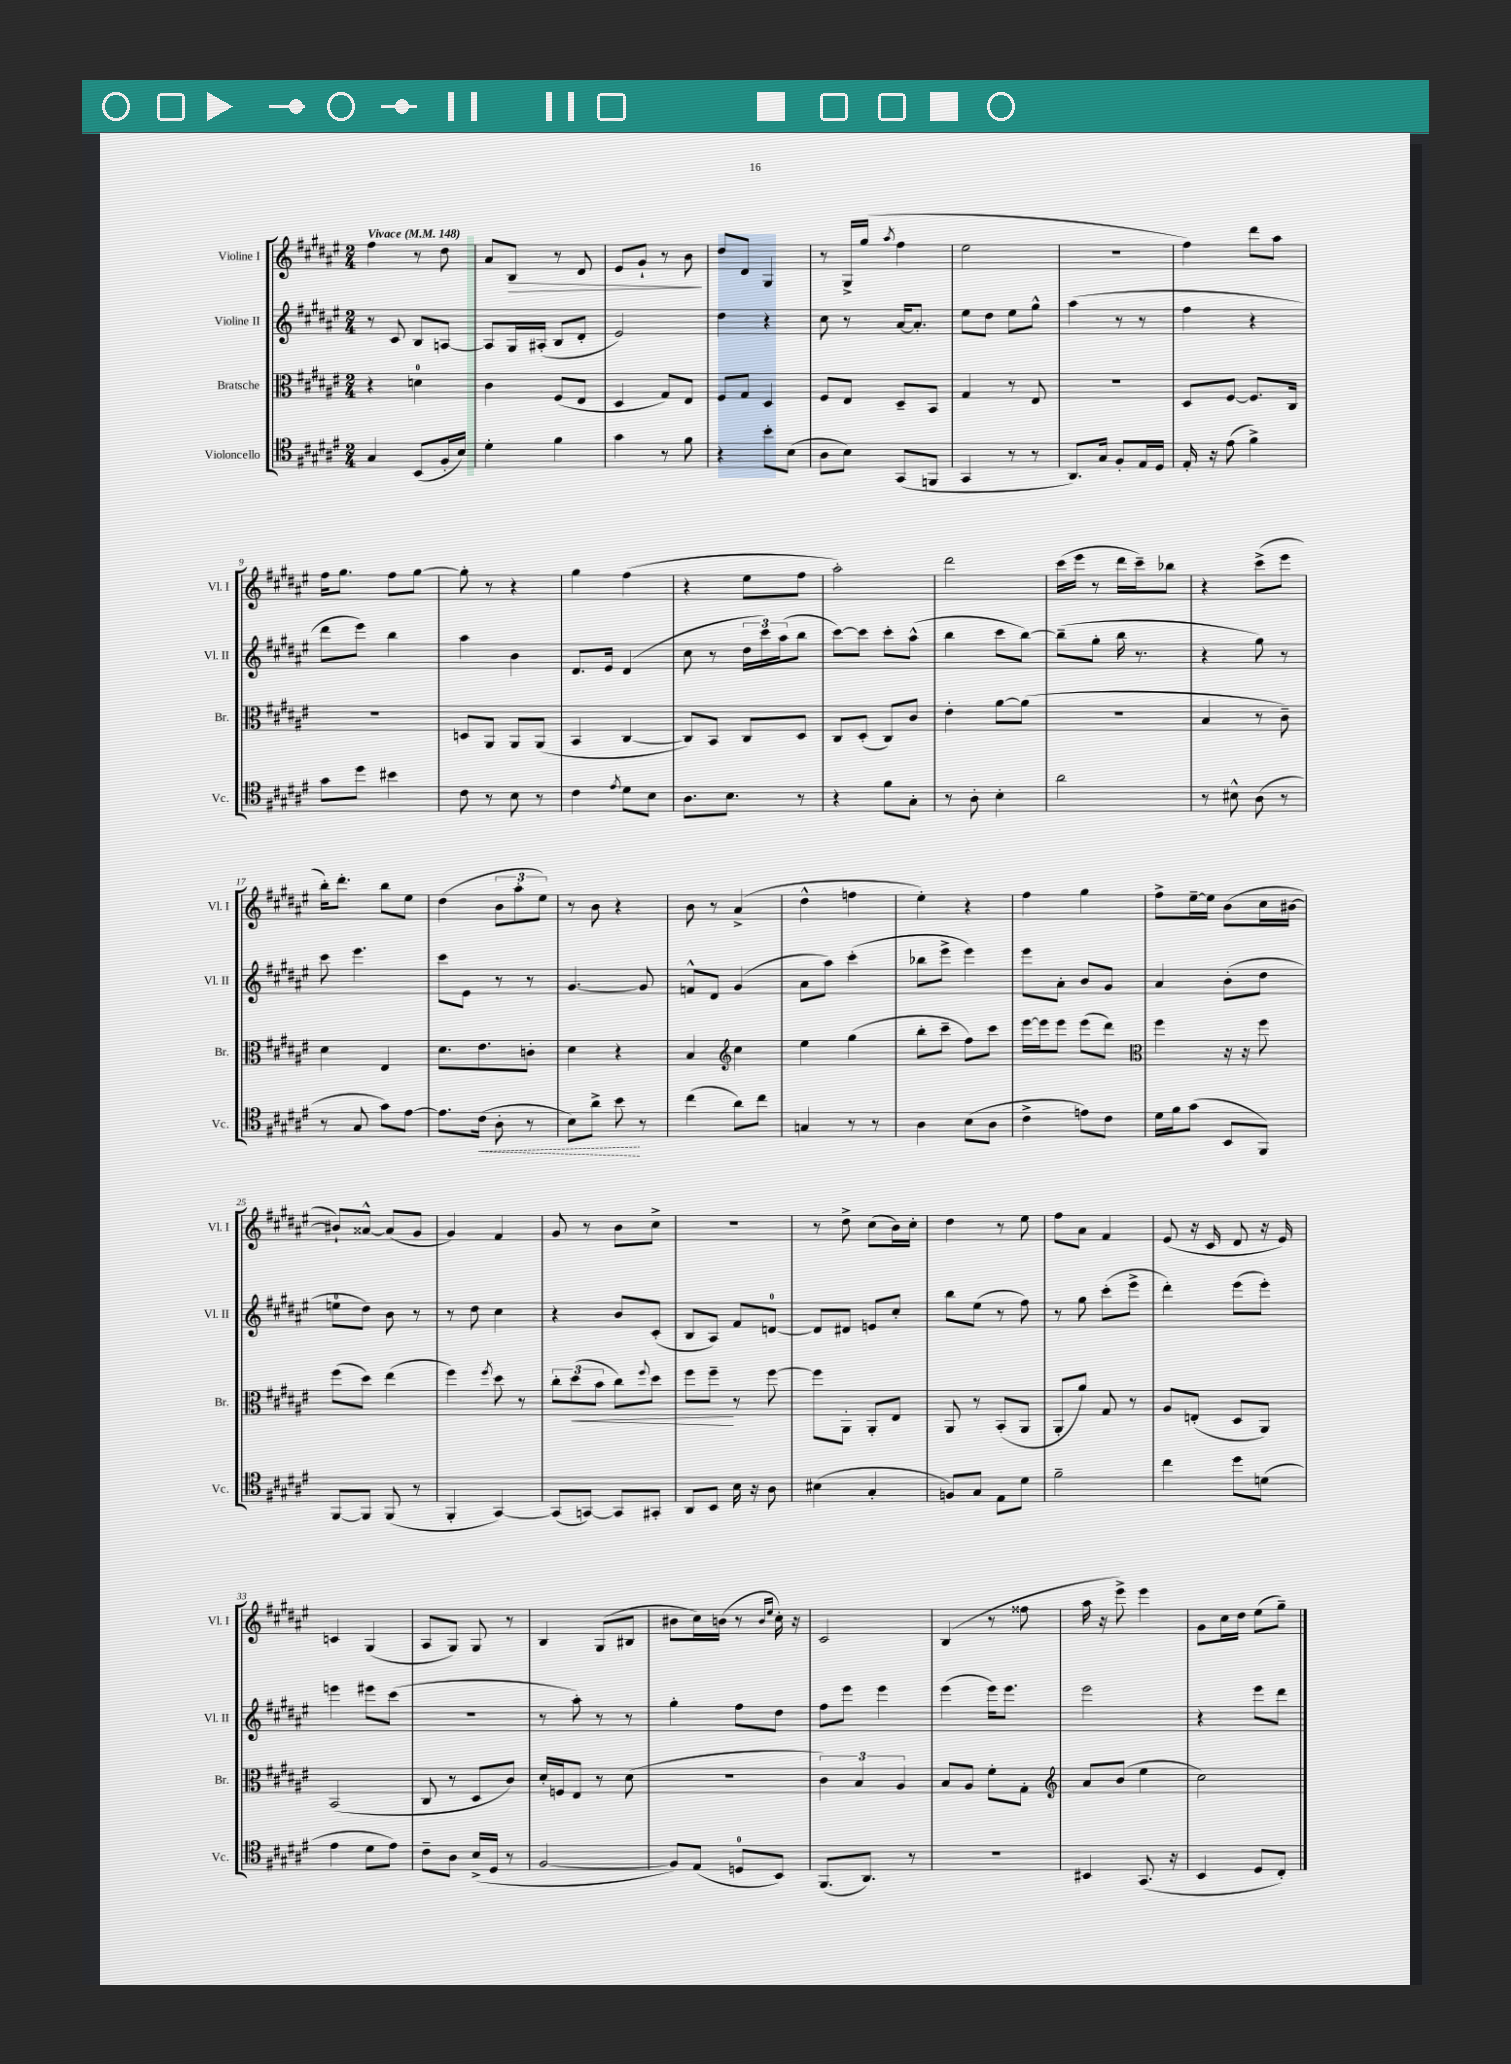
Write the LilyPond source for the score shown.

<<
\new StaffGroup <<
\new Staff = "s0" \with { instrumentName = "Violine I" shortInstrumentName = "Vl. I" } {
    \clef treble \key fis \major \numericTimeSignature \time 2/4 \tempo "Vivace" 4 = 148
    fis''4 r8 dis''8 |
    ais'8 b8\> r8 dis'8 |
    eis'8 gis'8-! r8 b'8\! |
    dis''8 dis'8 gis4 |
    r8 gis16-> gis''16( \acciaccatura { ais''8 } fis''4 |
    eis''2 |
    r2 |
    fis''4) dis'''8 ais''8 |
    fis''16 gis''8. fis''8 gis''8~ |
    gis''8-. r8 r4 |
    gis''4 fis''4( |
    r4 eis''8 fis''8 |
    ais''2-.) |
    dis'''2 |
    cis'''16( eis'''16 r8 dis'''16 cis'''16--) bes''8 |
    r4 cis'''8->( eis'''8 |
    b''16-.) dis'''8.-. b''8 eis''8 |
    dis''4( \tuplet 3/2 { b'8 ais''8-. eis''8) } |
    r8 b'8 r4 |
    b'8 r8 ais'4->( |
    dis''4-^ f''4 |
    eis''4-.) r4 |
    fis''4 gis''4 |
    fis''8-> eis''16~-- eis''16 b'8( cis''16 bis'16~ |
    bis'8-!) aisis'8~-^ aisis'8( gis'8 |
    gis'4) fis'4 |
    gis'8 r8 b'8 cis''8-> |
    R2 |
    r8 dis''8-> cis''8( b'16) cis''16-. |
    dis''4 r8 eis''8 |
    fis''8 ais'8 fis'4 |
    eis'8( r16 cis'16 dis'8 r16 eis'16) |
    c'4 gis4( |
    ais8 gis8) gis8 r8 |
    b4 gis8( bis8 |
    bis'8 cis''16) b'16( r8 \grace { b'16 eis''16 } cis''16-.) r16 |
    cis'2 |
    b4( r8 fisis''8 |
    ais''16 r16 eis'''8->) eis'''4 |
    gis'8 cis''16 dis''16 eis''8( gis''8--) \bar "|." |
}
\new Staff = "s1" \with { instrumentName = "Violine II" shortInstrumentName = "Vl. II" } {
    \clef treble \key fis \major \numericTimeSignature \time 2/4
    r8 cis'8 b8 a8~ |
    a8 gis16 ais16-.( b8 dis'8-. |
    eis'2) |
    dis''4 r4 |
    cis''8 r8 ais'16~ ais'8.-. |
    eis''8 dis''8 eis''8 gis''8-^ |
    ais''4( r8 r8 |
    fis''4 r4 |
    dis'''8 eis'''8) b''4 |
    ais''4 b'4 |
    dis'8. eis'16 dis'4( |
    cis''8 r8 \tuplet 3/2 { dis''16 cis'''16) ais''16( } b''8 |
    cis'''8~) cis'''8 cis'''8-. ais''8-^( |
    b''4 cis'''8 b''8~) |
    b''8--( gis''8-. b''16 r8. |
    r4 gis''8) r8 |
    cis'''8 eis'''4. |
    cis'''8 eis'8 r8 r8 |
    gis'4.~ gis'8 |
    f'8-^ dis'8 gis'4( |
    ais'8 ais''8) cis'''4-.( |
    bes''8 eis'''8-> eis'''4) |
    eis'''8 ais'8-. b'8 gis'8 |
    ais'4 b'8-.( dis''8 |
    e''8-0 dis''8) b'8 r8 |
    r8 dis''8 cis''4 |
    r4 b'8 cis'8-.( |
    b8 ais8) fis'8 d'8-0~ |
    d'8 dis'8 e'8 cis''8-. |
    b''8 eis''8( r8 fis''8) |
    r8 gis''8 cis'''8-.( eis'''8-> |
    dis'''4-.) eis'''8( eis'''8-.) |
    e'''4 eis'''8 cis'''8( |
    R2 |
    r8 ais''8-.) r8 r8 |
    gis''4-. fis''8 dis''8 |
    fis''8 eis'''8 eis'''4 |
    eis'''4( eis'''16) eis'''8. |
    eis'''2 |
    r4 eis'''8 dis'''8 \bar "|." |
}
\new Staff = "s2" \with { instrumentName = "Bratsche" shortInstrumentName = "Br." } {
    \clef alto \key fis \major \numericTimeSignature \time 2/4
    r4 d'4-0 |
    cis'4 fis8( eis8 |
    dis4 gis8) eis8 |
    fis8 gis8 dis4 |
    fis8 eis8 dis8-- b,8 |
    gis4 r8 eis8 |
    R2 |
    dis8 fis8~ fis8. cis16 |
    r2 |
    d8 ais,8 ais,8 ais,8( |
    b,4 cis4~ |
    cis8) b,8 cis8 dis8 |
    cis8 dis8-.( cis8) cis'8 |
    eis'4-. ais'8~ ais'8( |
    R2 |
    b4 r8 cis'8--) |
    dis'4 eis4 |
    dis'8. eis'8. c'8-. |
    dis'4 r4 |
    b4 \clef treble cis''4 |
    eis''4 gis''4( |
    b''8-. cis'''8-- fis''8) cis'''8 |
    eis'''16~ eis'''16 eis'''8 eis'''8( dis'''8) |
    \clef alto fis''4 r16 r16 fis''8 |
    fis''8( dis''8) eis''4( |
    fis''4) \acciaccatura { fis''8 } dis''8 r8 |
    \tuplet 3/2 { cis''8-. dis''8\<( b'8 } cis''8) \appoggiatura { fis''8 } dis''8 |
    fis''8 fis''8--\! r8 fis''8~ |
    fis''8 ais,8-. ais,8-. eis8 |
    ais,8 r8 b,8-.( ais,8 |
    ais,8-. ais'8) gis8 r8 |
    ais8 e8-.( dis8 ais,8) |
    b,2( |
    cis8 r8 dis8 cis'8) |
    dis'16-. f16 eis8 r8 dis'8( |
    r2 |
    \tuplet 3/2 { cis'4) b4 ais4 } |
    b8 ais8 fis'8-. gis8-. |
    \clef treble ais'8 b'8( eis''4 |
    cis''2) \bar "|." |
}
\new Staff = "s3" \with { instrumentName = "Violoncello" shortInstrumentName = "Vc." } {
    \clef tenor \key fis \major \numericTimeSignature \time 2/4
    gis4 b,8( fis16-. b16) |
    dis'4-. fis'4 |
    gis'4 r8 fis'8 |
    r4 b'8-. b8( |
    ais8 b8) gis,8( f,8 |
    gis,4 r8 r8 |
    ais,8.) gis16 fis8-. eis16 dis16 |
    eis16-. r16 eis'8( fis'4->) |
    gis'8 dis''8 bis'4 |
    cis'8 r8 b8 r8 |
    cis'4 \acciaccatura { eis'8 } dis'8 b8 |
    ais8. b8. r8 |
    r4 fis'8 gis8-. |
    r8 ais8-. b4-. |
    ais'2 |
    r8 bis8-^ ais8( r8 |
    r8 gis8 gis'8) eis'8~ |
    eis'8. \once \override Hairpin.style = #'dashed-line cis'16\<( ais8-. r8 |
    b8) ais'8-> b'8\! r8 |
    cis''4( ais'8) cis''8 |
    g4 r8 r8 |
    ais4 b8( ais8 |
    cis'4-> e'8) cis'8 |
    dis'16 fis'16 gis'8( b,8 fis,8) |
    fis,8~ fis,8 fis,8( r8 |
    fis,4-. gis,4~) |
    gis,8( g,8~) g,8 gis,8-. |
    ais,8 b,8 b16 r16 ais8 |
    bis4( gis4-. |
    f8) gis8 eis8 dis'8 |
    fis'2-- |
    cis''4 dis''8 d'8( |
    eis'4 dis'8 eis'8) |
    cis'8-- ais8 b16->( dis16 r8 |
    fis2~ |
    fis8) eis8( d8-0 b,8) |
    fis,8.( ais,8.) r8 |
    r2 |
    bis,4 gis,8.( r16 |
    b,4 dis8 cis8-.) \bar "|." |
}
>>
>>
